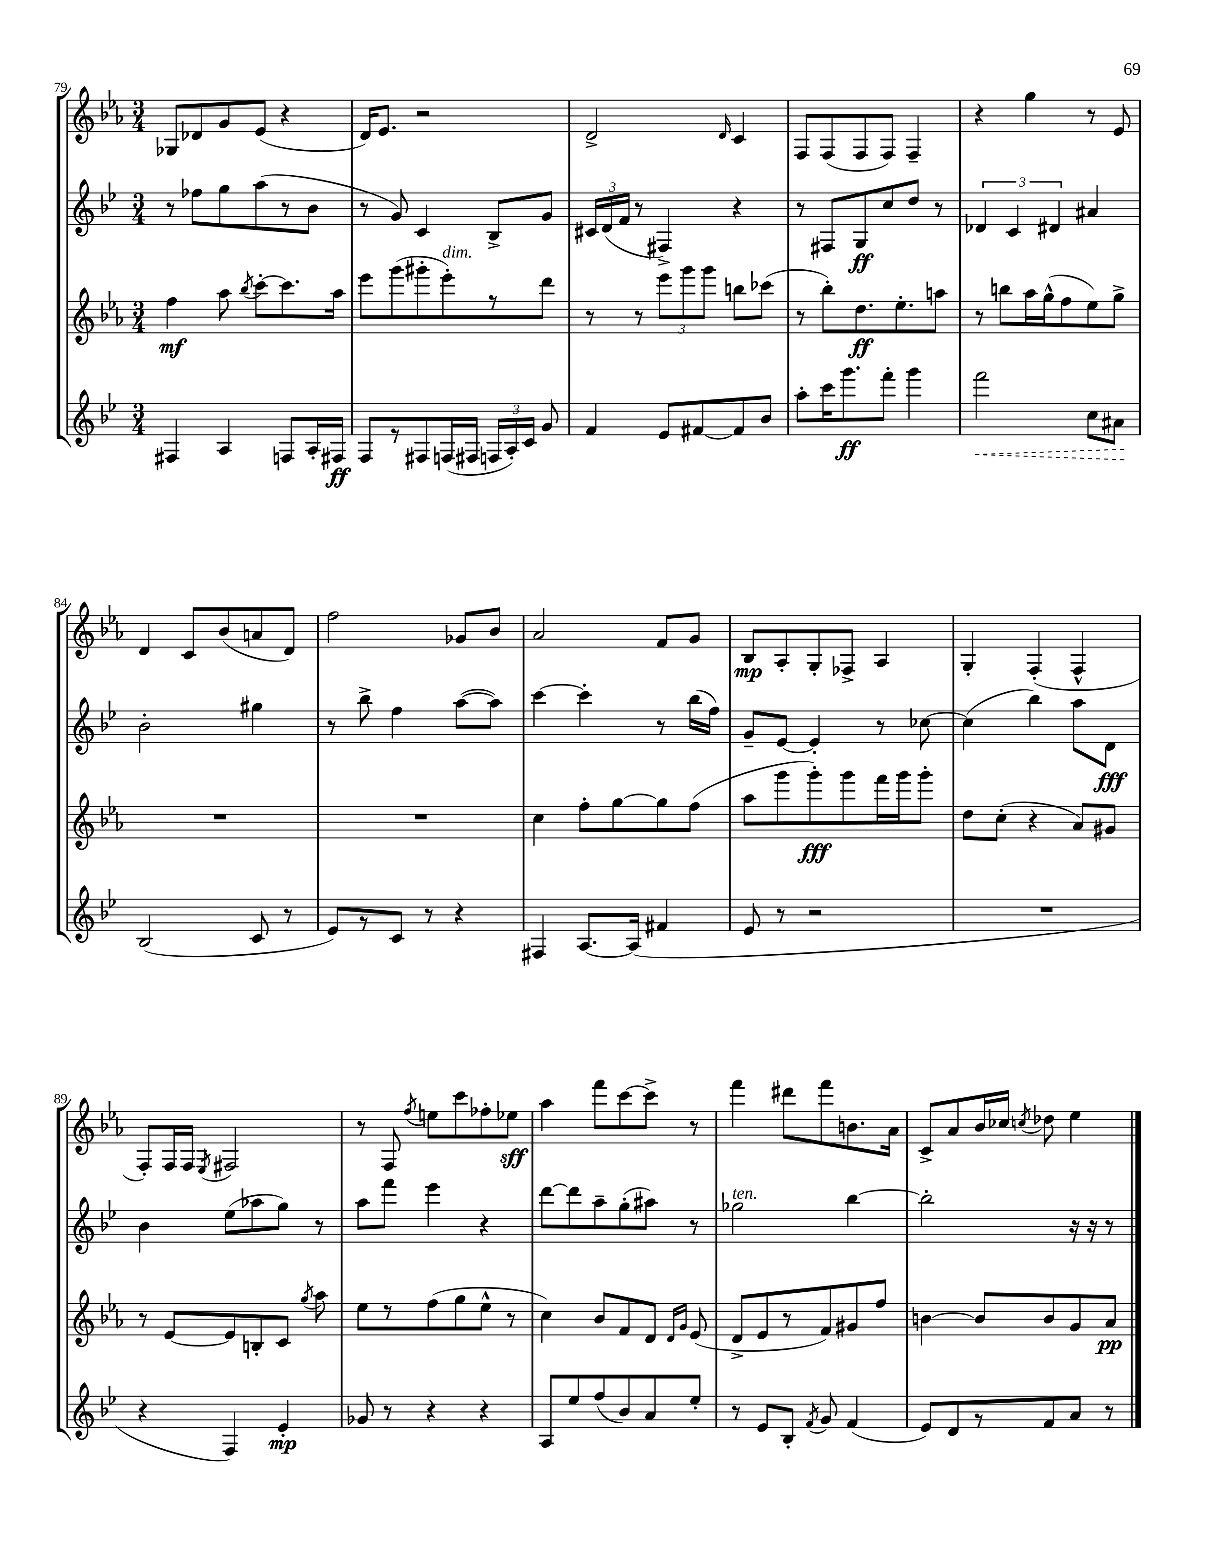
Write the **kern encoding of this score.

**kern	**kern	**kern	**kern
*staff4	*staff3	*staff2	*staff1
*clefG2	*clefG2	*clefG2	*clefG2
*k[b-e-]	*k[b-e-a-]	*k[b-e-]	*k[b-e-a-]
*M3/4	*M3/4	*M3/4	*M3/4
4F#	4ff	8r	8G-
.	.	8ff-	8d-
4A	8aa-	8gg	8g
.	8qbb-	.	.
.	[8ccc'	(8aa	(8e-
8F	8.ccc]	8r	4r
16A'	.	8b-	.
16F#	16aa-	.	.
=	=	=	=
8F	8eee-	8r	16d)
.	.	.	8.e-
8r	(8ggg	8g)	.
8F#	8ggg#'	4c	2r
(16F	8eee-')	.	.
16F#	.	.	.
24F	8r	8B-^	.
24A')	.	.	.
24c	.	.	.
8g	8ddd	8g	.
=	=	=	=
4f	8r	24c#	2d^
.	.	(24d	.
.	.	24f	.
.	8r	8r	.
8e-	12eee-	4F#^)	.
.	12ggg	.	.
[8f#	.	.	.
.	12ggg	.	.
.	.	.	16qqd
8f#]	8bb	4r	4c
8b-	(8ccc-	.	.
=	=	=	=
8aa'	8r	8r	8F
16ccc	8bb-')	8F#	(8F
8.ggg	.	.	.
.	8.dd	8G	8F
8fff'	.	8cc	8F)
.	8.ee-'	.	.
4ggg	.	8dd	4F~
.	8aa	8r	.
=	=	=	=
2fff	8r	6d-	4r
.	8bb	.	.
.	.	6c	.
.	16aa-	.	4gg
.	(16gg^^	.	.
.	.	6d#	.
.	8ff	.	.
8cc	8ee-)	4a#	8r
8a#	8gg^	.	8e-
=	=	=	=
(2B-	2.r	2b-'	4d
.	.	.	8c
.	.	.	(8b-
8c	.	4gg#	8a
8r	.	.	8d)
=	=	=	=
8e-)	2.r	8r	2ff
8r	.	8bb-^	.
8c	.	4ff	.
8r	.	.	.
4r	.	([8aa	8g-
.	.	8aa])	8b-
=	=	=	=
4F#	4cc	[4ccc	2a-
[8.A	8ff'	4ccc']	.
.	[8gg	.	.
(16A]	.	.	.
4f#	8gg]	8r	8f
.	(8ff	(16bb-	8g
.	.	16ff)	.
=	=	=	=
8e-	8aa-	8g~	8B-
8r	8ggg	[8e-	8A-'
2r	8ggg')	4e-']	8G'
.	8ggg	.	8F-^
.	16fff	8r	4A-
.	16ggg	.	.
.	8ggg'	[8cc-	.
=	=	=	=
2.r	8dd	(4cc-]	4G'
.	(8cc'	.	.
.	4r	4bb-)	(4F'
.	8a-)	8aa	4F^^
.	8g#	8d	.
=	=	=	=
4r	8r	4b-	8F')
.	[8e-	.	16F
.	.	.	16F
.	.	.	8qE-
4F)	8e-]	(8ee-	2F#
.	8B'	8aa-	.
4e-'	8c	8gg)	.
.	8qgg	.	.
.	8aa-	8r	.
=	=	=	=
8g-	8ee-	8aa	8r
8r	8r	8fff	8F
.	.	.	8qff
4r	(8ff	4eee-	8ee
.	8gg	.	8ccc
4r	8ee-^^	4r	8ff-'
.	8r	.	8ee-
=	=	=	=
8A	4cc)	[8ddd	4aa-
8ee-	.	8ddd]	.
(8ff	8b-	8aa~	8fff
8b-)	8f	(8gg'	[8ccc
8a	8d	8aa#)	8ccc^]
.	16qqd	.	.
.	16qqg	.	.
8ee-'	(8e-	8r	8r
=	=	=	=
8r	8d^	2gg-	4fff
8e-	8e-	.	.
8B-'	8r	.	8ddd#
8qf	.	.	.
8g	8f)	.	8fff
(4f	8g#	[4bb-	8.b
.	8ff	.	.
.	.	.	16a-
=	=	=	=
8e-)	[4b	2bb-']	8c^
8d	.	.	8a-
8r	8b]	.	16b-
.	.	.	16cc-
.	.	.	8qcc
8f	8b	.	8dd-
8a	8g	16r	4ee-
.	.	16r	.
8r	8a-	8r	.
==	==	==	==
*-	*-	*-	*-
